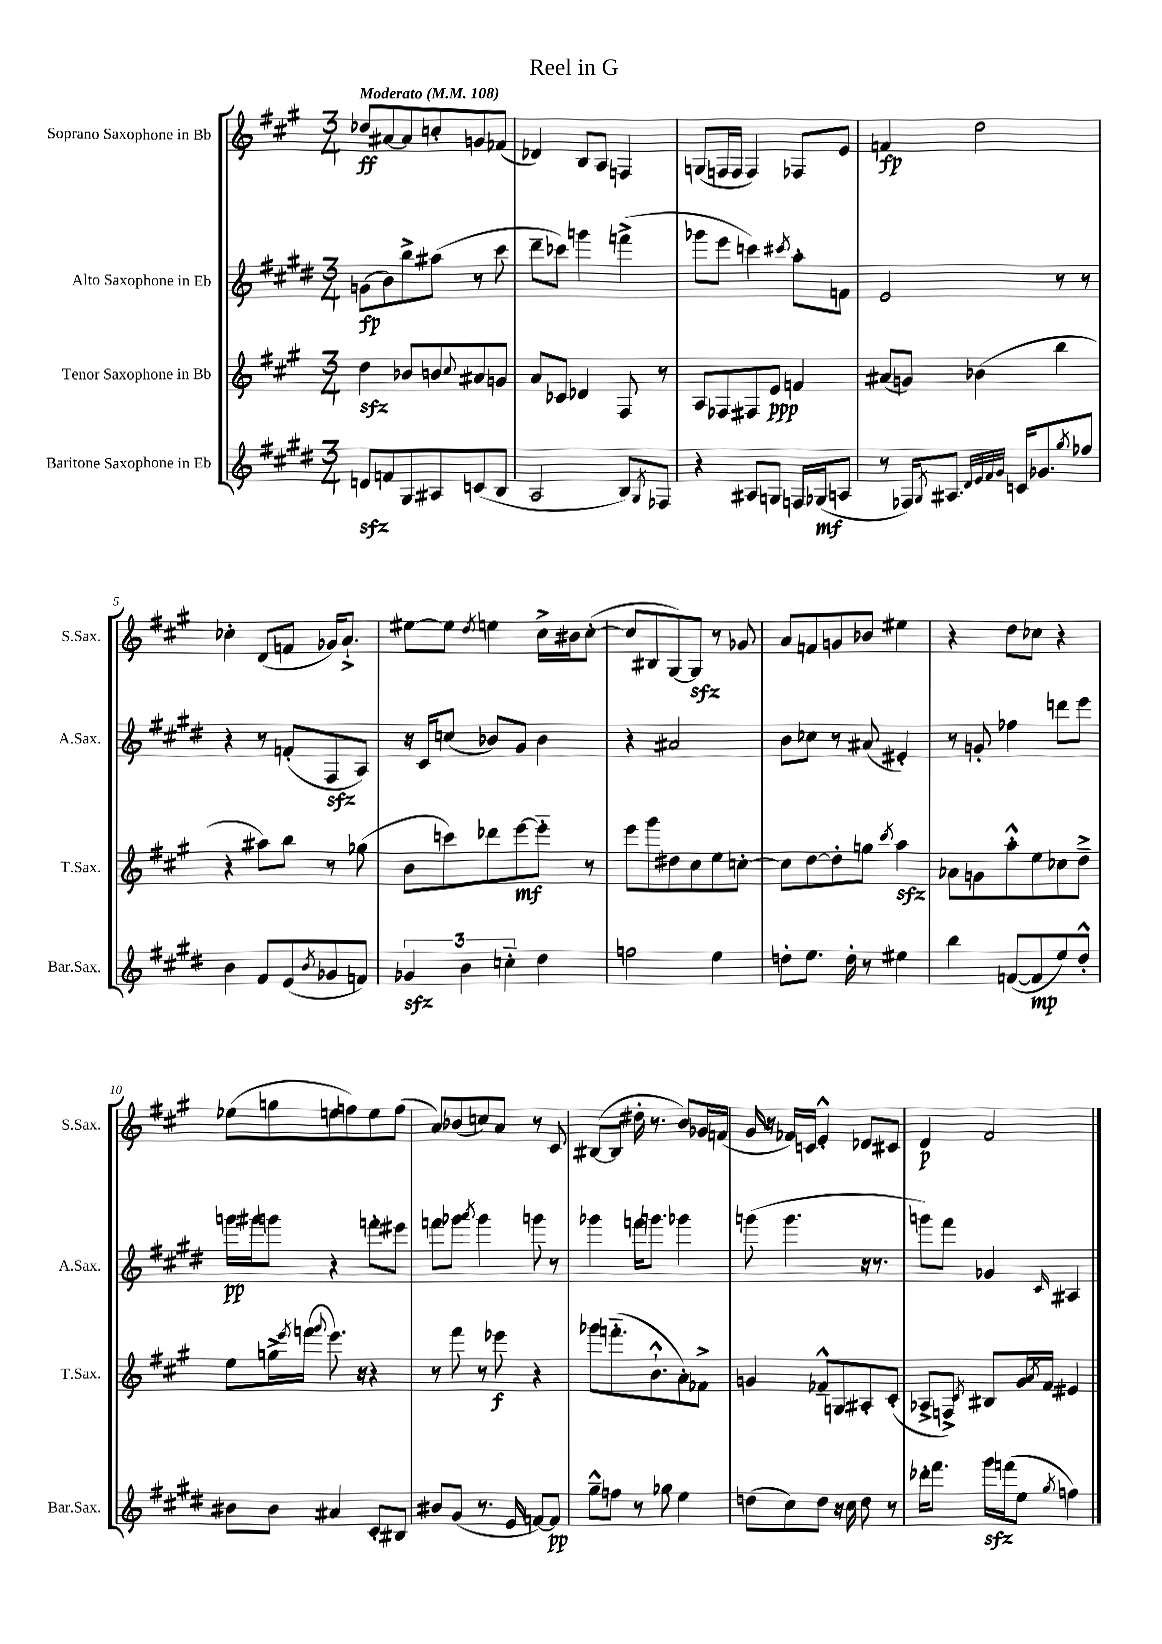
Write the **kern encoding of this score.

**kern	**kern	**kern	**kern
*staff4	*staff3	*staff2	*staff1
*clefG2	*clefG2	*clefG2	*clefG2
*k[f#c#g#d#]	*k[f#c#g#]	*k[f#c#g#d#]	*k[f#c#g#]
*M3/4	*M3/4	*M3/4	*M3/4
*MM108	*MM108	*MM108	*MM108
8d/L	4dd\	(8g\L	8dd-/L
8f/	.	8b\)	[8a#/
8G#/	8b-/L	8bb^\	8a#/]
8A#/	8b/	(8aa#\J	8cc'/
.	8qqcc#/	.	.
(8c/	8a#/	8r	8g/
8B/J	8g/J	8ccc#\	(8f-/J
=	=	=	=
2A/	8a/L	8ddd#~\L	4d-/)
.	8c-/J	8ccc-\J)	.
.	4d-/	4ggg\	8B/L
.	.	.	8A/J
8B/L)	8F#/	(4fff^\	4F/
8qG#/	.	.	.
8F-/J	8r	.	.
=	=	=	=
4r	8A/L	8ggg-\L	(8G/L
.	8F-/	8eee\J	16F/L
.	.	.	16F/JJ
8A#/L	8F#/	4ccc\)	4F/)
8G/J	8e/J	.	.
.	.	8qccc#/	.
16F/LL	4f/	8aa'\L	8F-/L
(16G-/J	.	.	.
8A/J	.	8f\J	8e/J
=	=	=	=
8r	(8a#/L	2e/	4f/
16F-/LK)	8g/J)	.	.
8qG#/	.	.	.
8.A#/J	.	.	.
.	(4b-\	.	2dd\
32qqd#/LLL	.	.	.
32qqe/	.	.	.
32qqf#/	.	.	.
32qqg#/JJJ	.	.	.
16c/LK	.	.	.
8.g-/	.	.	.
.	4bb\	8r	.
8qgg#/	.	.	.
8ff-/J	.	8r	.
=	=	=	=
4b\	4r	4r	4cc-'\
8f#/L	8aa#\L)	8r	(8d/L
(8e/	8bb\J	(8f'/L	8f/J
8qb/	.	.	.
8g-/	8r	8F#/	16g-/LK)
.	.	.	8.a`^/J
8f/J)	(8gg-\	8A/J)	.
=	=	=	=
6g-/	8b\L	16r	[8ee#\L
.	.	16c#/LK	.
.	8ccc\)	(8cc/J	8ee#\]J
6b\	.	.	.
.	.	.	8qdd/
.	8ddd-\	8b-/L)	4ee\
6cc'~\	.	.	.
.	[8eee\	8g#/J	.
4dd#\	8eee'~\]J	4b-\	16cc#^\LL
.	.	.	16b#\J
.	8r	.	([8cc#'\J
=	=	=	=
2ff\	8eee\L	4r	8cc#/]L
.	8ggg#\	.	8B#/
.	8dd#\	2a#/	[8G#/)
.	8cc#\	.	8G#/]J
4ee\	8ee\	.	8r
.	[8cc'\J	.	8g-/
=	=	=	=
8dd'\L	8cc\]L	8b\L	8a/L
8.ee\J	[8dd\	8cc-\J	8f/
.	8dd'\]	8r	8g/
16dd'\	.	.	.
8r	8gg\J	(8a#/	8b-/J
.	8qccc#/	.	.
4ee#\	4aa\	4e#'/)	4ee#\
=	=	=	=
4bb\	8a-\L	8r	4r
.	8g\	8g'/	.
([8f/L	8aa'^^\	4ff-\	8dd\L
8f/]	8ee\	.	8cc-\J
8ee/)	8cc-\	8ddd\L	4r
8dd#'^^/J	8dd~^\J	8eee\J	.
=	=	=	=
8b#\L	8ee\L	16ggg\LL	(8ee-\L
.	.	16ggg#\J	.
8b#\J	16gg^\L	8ggg\J	8gg\
.	8qeee/	.	.
.	(16fff\JJ	.	.
.	8qqggg#/	.	.
4a#/	8.eee\)	4r	8ee\
.	.	.	8ff\)
.	16r	.	.
8c#'/L	4r	8fff'\L	8ee\
8B#/J	.	8eee#\J	(8ff\J
=	=	=	=
8b#/L	8r	8fff\L	8a/L)
(8g#/J	8fff#\	8ggg-\J	(8b-/
.	.	8qaaa/	.
8.r	8r	4ggg-\	8cc/)
.	8eee-\	.	8a/J
16e/	.	.	.
[8f/L)	4r	8ggg\	8r
8f/]J	.	8r	8c#/
=	=	=	=
8gg#~^^\L	8ggg-\L	4ggg-\	([8B#/L
8ff\J	(8.fff'~\	.	8B#/]J
8r	.	16fff\LK	16dd#'\
.	8.b`^^\	8.ggg\J	8.r
8gg-\	.	.	.
4ee\	8a'\)	4ggg-\	8b/L)
.	8f-^\J	.	16g-/L
.	.	.	(16f/JJ
=	=	=	=
(8dd\L	4g/	(8ggg\	16g#/
.	.	.	16r
8cc#\)	.	4.ggg\	16f-/LL)
.	.	.	16c/JJ
8dd\J	8f-~^^/L	.	4e'^^/
16r	8G/	.	.
16cc#\	.	.	.
8dd\	8A#'/	16r	8d-/L
.	.	8.r	.
8r	(8c#'/J	.	8c#/J
=	=	=	=
16ddd-'\LK	8A-^/L	8ggg\L)	4d/
8.fff#\J	.	.	.
.	8F^/J)	8fff#\J	.
.	8qc#/	.	.
16ggg#\LL	8B#/L	4g-/	2f#/
(16fff\J	.	.	.
8ee\J	16g#/L	.	.
.	8qa/	.	.
.	16f#/JJ	.	.
8qgg#/	.	16qqc#/	.
4ff\)	4e#/	4A#/	.
==	==	==	==
*-	*-	*-	*-
